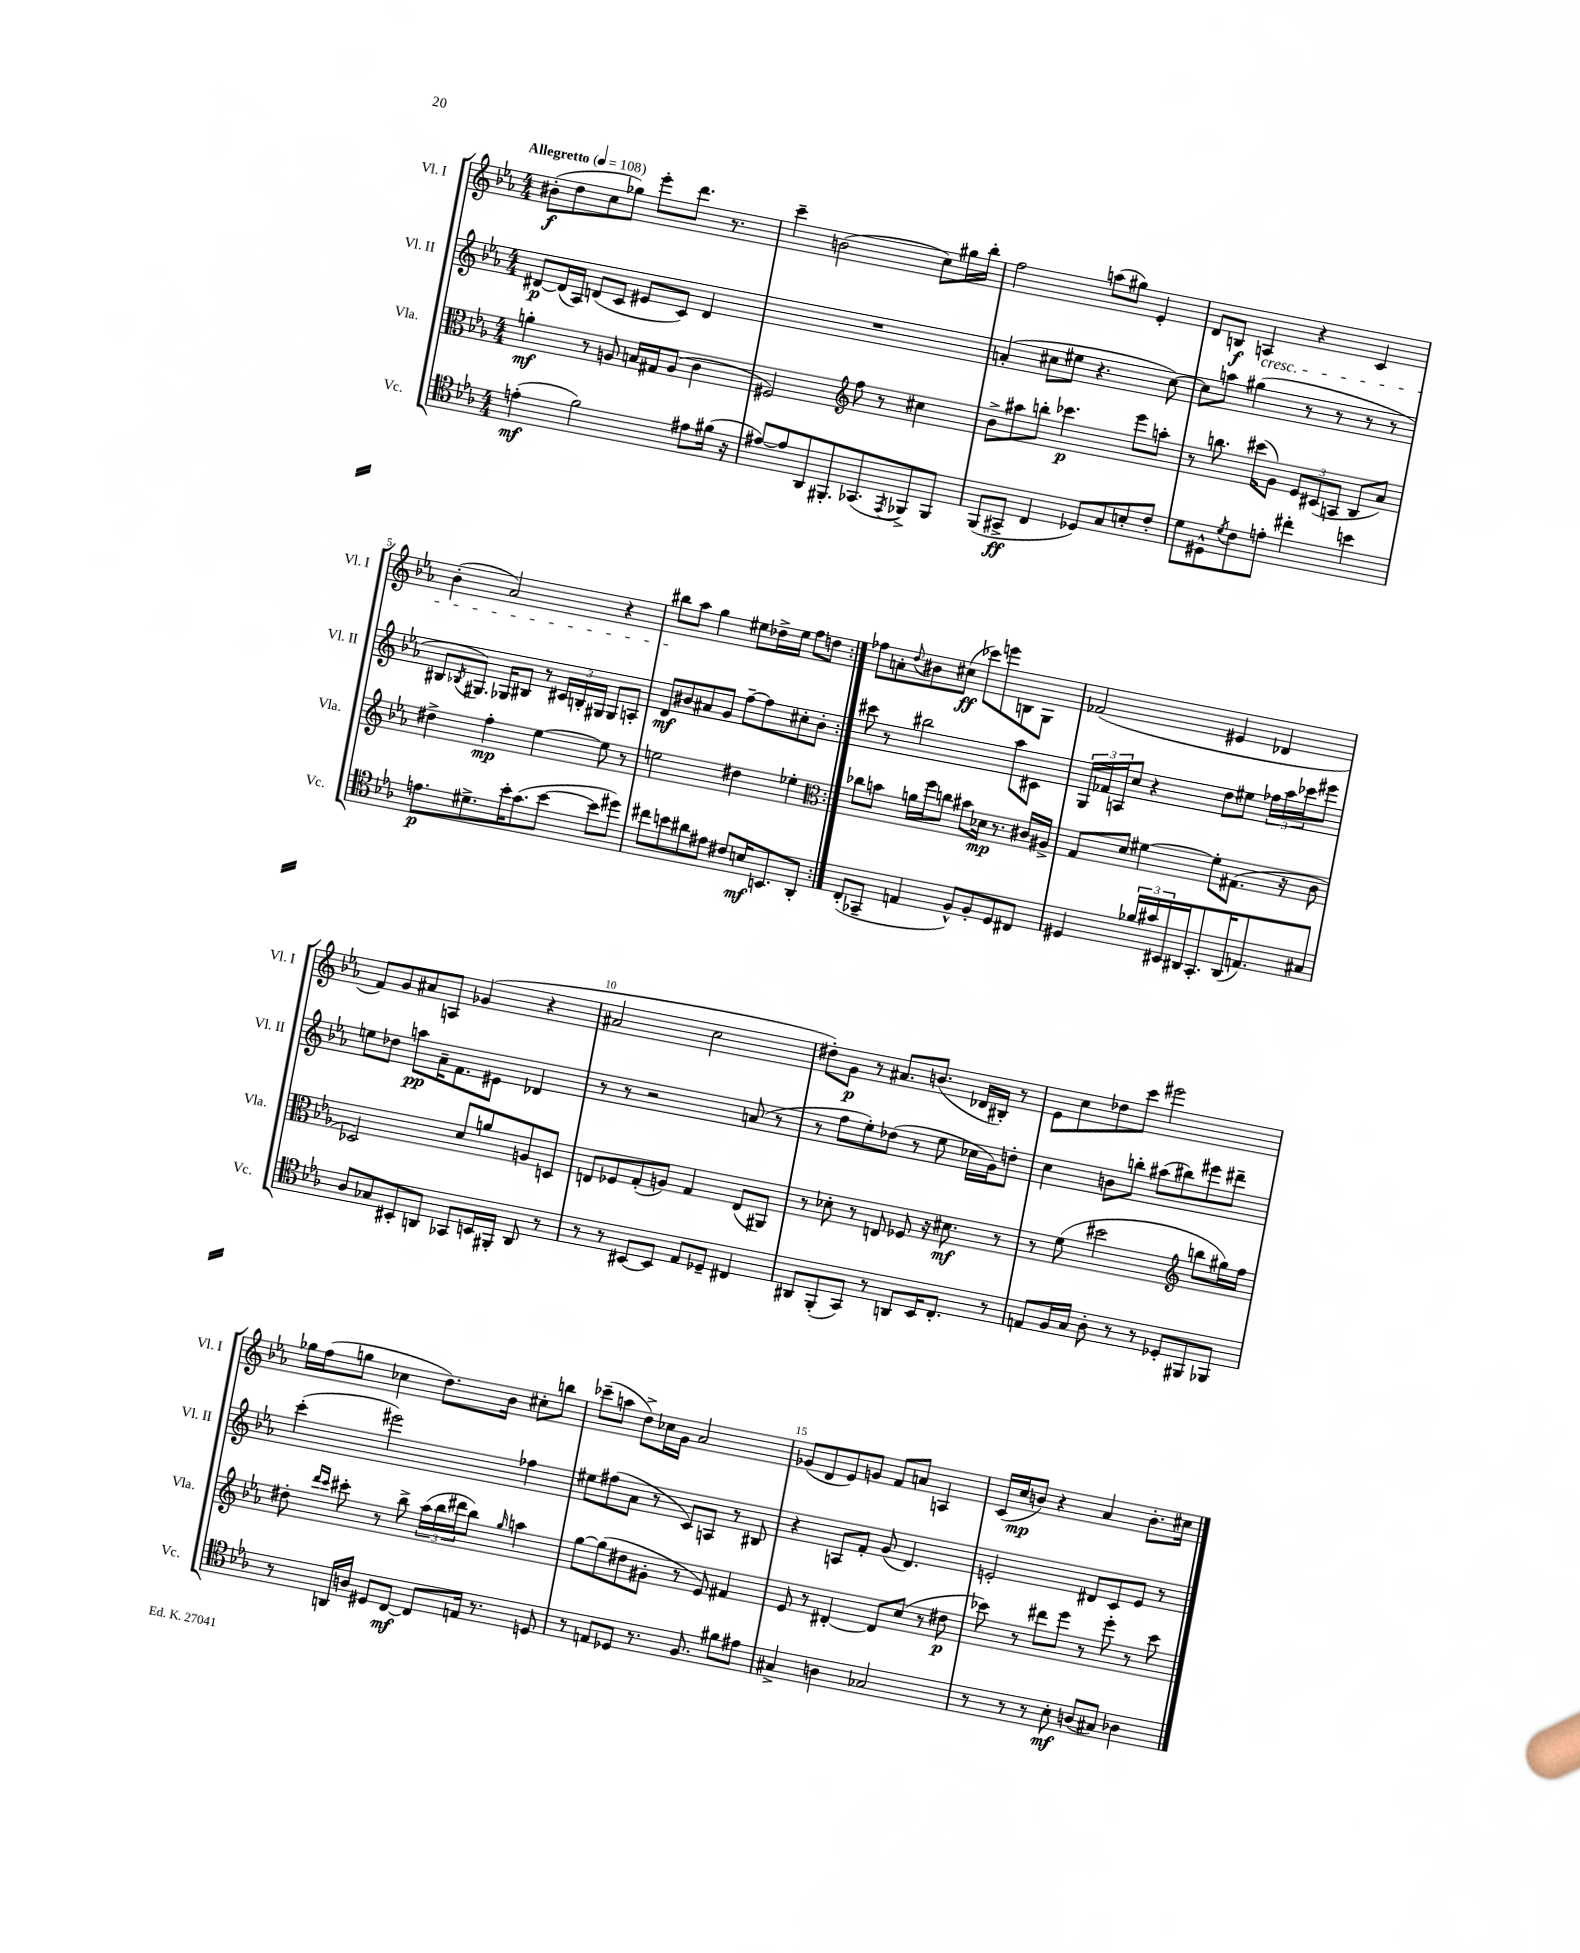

**kern	**dynam	**kern	**dynam	**kern	**dynam	**kern	**dynam
*part4	*part4	*part3	*part3	*part2	*part2	*part1	*part1
*staff4	*staff4	*staff3	*staff3	*staff2	*staff2	*staff1	*staff1
*I"Vc.	*	*I"Vla.	*	*I"Vl. II	*	*I"Vl. I	*
*I'Vc.	*	*I'Vla.	*	*I'Vl. II	*	*I'Vl. I	*
*clefC4	*	*clefC3	*	*clefG2	*	*clefG2	*
*k[b-e-a-]	*	*k[b-e-a-]	*	*k[b-e-a-]	*	*k[b-e-a-]	*
*M4/4	*	*M4/4	*	*M4/4	*	*M4/4	*
*MM108	*	*MM108	*	*MM108	*	*MM108	*
=1	=1	=1	=1	=1	=1	=1	=1
!	!	!	!	!	!	!LO:TX:a:B:t=Allegretto	!
(4en'\	mf	4an'\	mf	[8d#X/L	p	(8b#X'\L	f
.	.	.	.	(16d#/L]	.	8dd\	.
.	.	.	.	16A-/JJ)	.	.	.
2f\)	.	8r	.	(8dn/L	.	8cc\	.
.	.	8An/	.	8c/J	.	8gg-X\J)	.
.	.	16Bn/LL	.	8e#X/L	.	8eee-'\L	.
.	.	16G#X/J	.	.	.	.	.
.	.	(8A/J	.	8c/J)	.	8.ddd\J	.
8e#X\L	.	4c\	.	4d/	.	.	.
.	.	.	.	.	.	8.r	.
(16f#X\Jk	.	.	.	.	.	.	.
16r	.	.	.	.	.	.	.
=2	=2	=2	=2	=2	=2	=2	=2
[8e#X/L)	.	2F#X/)	.	1r	.	4ccc~\	.
8e#/]	.	.	.	.	.	.	.
8AA-/	.	.	.	.	.	(2bn\	.
8.FF#X'/	.	.	.	.	.	.	.
*	*	*clefG2	*	*	*	*	*
.	.	8ff\	.	.	.	.	.
(8.GG-X/	.	.	.	.	.	.	.
.	.	8r	.	.	.	.	.
8qEE-/	.	.	.	.	.	.	.
8FF-X^/)	.	4cc#X\	.	.	.	8cc\L)	.
8FF-/J	.	.	.	.	.	16gg#X\L	.
.	.	.	.	.	.	16bb-'\JJ	.
=3	=3	=3	=3	=3	=3	=3	=3
(8FF/L	.	8b-^\L	.	(4an'/	.	2ff\	.
8GG#X^/J	ff	8aa#X\	.	.	.	.	.
4C/	.	8bbn'\J	.	8cc#X\L	.	.	.
.	.	4.ccc-X\	p	8ee#X\J	.	.	.
8D-X/L)	.	.	.	4.r	.	(8aan\L	.
8G/	.	.	.	.	.	8gg#X\J)	.
8Bn'/	.	8eee-\L	.	.	.	4e-'/	.
8c'/J	.	8aan'\J	.	[8cc#\)	.	.	.
=4	=4	=4	=4	=4	=4	=4	=4
8d\L	.	8r	.	8cc#\L]	.	8d/L	.
8D#X^^\	.	8.bbn\	.	8aan\J	.	8Bn/J	f
8qd/	.	.	.	.	.	.	.
!	!	!	!	!	!	!LO:TX:b:i:t=cresc.	!
8c\	.	.	.	(4gg#X\	.	4An/	.
.	.	(16ccc#X\KL	.	.	.	.	.
8en'\J	.	8g\J)	.	.	.	.	.
4cc#X'\	.	12e-/L	.	8r	.	4r	.
.	.	(12c#X/	.	.	.	.	.
.	.	.	.	8r	.	.	.
.	.	12An/J	.	.	.	.	.
4bn\	.	8B-/L	.	8r	.	4c/	.
.	.	8a-/J)	.	8r	.	.	.
!!LO:LB:g=z
=5	=5	=5	=5	=5	=5	=5	=5
8.en\L	p	4dd#X^\	.	8B#X/L	.	(4b-'\	.
.	.	.	.	8qB-X/	.	.	.
.	.	.	.	8.G#X/J)	.	.	.
8.d#X^\	.	.	.	.	.	.	.
.	.	4ff'\	mp	.	.	2a-/)	.
.	.	.	.	16G-X/KL	.	.	.
16b-'\K	.	.	.	8B#X/J	.	.	.
(8.g\	.	.	.	.	.	.	.
.	.	[4ee-\	.	8r	.	.	.
[8b-\J	.	.	.	24c#X/LL	.	.	.
.	.	.	.	24Bn'/	.	.	.
.	.	.	.	24G#X/JJ	.	.	.
8b-\L]	.	8ee-\]	.	8G#/L	.	4r	.
8dd#X\J)	.	8r	.	8An'/J	.	.	.
=6	=6	=6	=6	=6	=6	=6	=6
8cc#X\L	.	2een\	.	8d/L	mf	8bb#X\L	.
8bn\	.	.	.	8b#X/	.	8aa-\J	.
8a#X\	.	.	.	8a#X/	.	4gg\	.
8e#X\J	.	.	.	8g/J	.	.	.
8c#X/L	.	4dd#X\	.	[8ff~\L	.	8ee#X\L	.
16Bn/K	mf	.	.	8ff\]	.	16dd-X^\L	.
8.BBn/	.	.	.	.	.	16ee#\JJ	.
.	.	4ee-X'\	.	8cc#X'\	.	8ff\L	.
8AA-'/J	.	.	.	8b#'\J	.	8ddn\J	.
=7:|!	=7:|!	=7:|!	=7:|!	=7:|!	=7:|!	=7:|!	=7:|!
*	*	*clefC3	*	*	*	*	*
(8C'/L	.	8cc-X\L	.	8ccc#X\	.	8ff-X\L	.
8GG-X~/J	.	8bn\J	.	8r	.	8an'\	.
.	.	.	.	.	.	8qqdd/	.
4En/	.	16an\LL	.	2bb#X\	.	8b#X\	.
.	.	16ff\J	.	.	.	.	.
.	.	8ccn\J	.	.	.	(8cc#X\J	ff
8F^^/L)	.	8b#X\L	.	.	.	8ccc-X\L)	.
8F'/	.	16d-X\Jk	mp	.	.	8eeen\	.
.	.	8.r	.	.	.	.	.
8D/	.	.	.	8aa-\L	.	8Bn\	.
8C#X/J	.	16c#X/LL	.	8c#X\J	.	8G\J	.
.	.	16A#X^/JJ	.	.	.	.	.
=8	=8	=8	=8	=8	=8	=8	=8
4D#X/	.	8G/L	.	24G/LL	.	(2f-X/	.
.	.	.	.	24f-X/	.	.	.
.	.	.	.	24An/J	.	.	.
.	.	8d/J	.	8cc/J	.	.	.
24f-X/LL	.	[4f#X\	.	4r	.	.	.
24g#X/	.	.	.	.	.	.	.
24BB#X/	.	.	.	.	.	.	.
16AA#X/J	.	.	.	.	.	.	.
8.GG'/	.	.	.	.	.	.	.
.	.	8f#'\L]	.	8dd\L	.	4e#X/	.
(16AA#/K	.	(8.G#X\J	.	8ee#X\J	.	.	.
8.En/)	.	.	.	.	.	.	.
.	.	.	.	24ff-X\LL	.	4d-X/	.
.	.	.	.	24aa-\	.	.	.
.	.	16r	.	.	.	.	.
.	.	.	.	24ccc-X\J	.	.	.
8G#X/J	.	8c\	.	8eee#X\J	.	.	.
!!LO:LB:g=z
=9	=9	=9	=9	=9	=9	=9	=9
8A-/L	.	2D-X/)	.	8een\L	.	8f/L)	.
8G-X/	.	.	.	8dd-X\J	.	8g/	.
8BB#X'/	.	.	.	8aan\L	pp	8a#X/	.
8AAn/J	.	.	.	16a-~\K	.	8An/J	.
.	.	.	.	8.f\	.	.	.
8GG-X/L	.	8d/L	.	.	.	(4g-X/	.
16BBn/L	.	8an/	.	8e#X\J	.	.	.
16FF#X'/JJ	.	.	.	.	.	.	.
8AA/	.	8An/	.	4d-X/	.	4r	.
8r	.	8Dn/J	.	.	.	.	.
=10	=10	=10	=10	=10	=10	=10	=10
8r	.	8En/L	.	8r	.	2a#X/	.
8r	.	8F-X/	.	8r	.	.	.
[8BB#X/L	.	(8G'/	.	2r	.	.	.
8BB#/J]	.	8An/J)	.	.	.	.	.
8E-/L	.	4G/	.	.	.	2cc\	.
8D-X~/J	.	.	.	.	.	.	.
4C#X/	.	(8E/L	.	(8an/	.	.	.
.	.	8AA#X/J)	.	8r	.	.	.
=11	=11	=11	=11	=11	=11	=11	=11
8AA#X/L	.	8r	.	8r	.	8dd#X'\L)	.
(8FF'/	.	8d-X'\	.	8ff\L	.	8g\J	p
8GG/J)	.	8r	.	8ee-'\)	.	8r	.
8r	.	8En/	.	(8dd-X\J	.	8.a#X/L	.
8AAn/L	.	8F-X/	.	8r	.	.	.
.	.	.	.	.	.	(8.bn/J	.
16BB-/K	.	16r	.	8ee-\	.	.	.
8.C'/J	.	8.d#X\	mf	.	.	.	.
.	.	.	.	16cc-X\LL	.	16d-X/LL	.
.	.	.	.	16g\J)	.	16B#X'/JJ)	.
8r	.	8r	.	8ddn'\J	.	8r	.
=12	=12	=12	=12	=12	=12	=12	=12
8En/L	.	8r	.	4cc\	.	8e-\L	.
16F/L	.	(8f\	.	.	.	8cc\	.
16G/JJ	.	.	.	.	.	.	.
8A-'\	.	2dd#X\	.	8bn\L	.	8dd-X\	.
8r	.	.	.	8bbn'\J	.	8ccc\J	.
8r	.	.	.	(8aa#X\L	.	2eee#X\	.
8D-X'/L	.	.	.	8bb#X\)	.	.	.
*	*	*clefG2	*	*	*	*	*
8FF#X/	.	8bbn\L	.	8eee#X\	.	.	.
8FF-X/J	.	16gg#X\L)	.	8ddd#X~\J	.	.	.
.	.	16ff\JJ	.	.	.	.	.
!!LO:LB:g=z
=13	=13	=13	=13	=13	=13	=13	=13
8r	.	8dd#X'\	.	(4ccc'\	.	16gg-X\LL	.
.	.	.	.	.	.	(16ff\J	.
.	.	16qqddd/LL	.	.	.	.	.
.	.	16qqccc/JJ	.	.	.	.	.
16AAn/LL	.	8ccc#X'\	.	.	.	8ggn\J	.
16An/JJ	.	.	.	.	.	.	.
8D#X/L	.	8r	.	2eee#X\)	.	4cc-X\	.
[8C/J	mf	8bb-^\	.	.	.	.	.
8C/L]	.	(24aa-\LL	.	.	.	8.dd\L)	.
.	.	24bb-\	.	.	.	.	.
.	.	24ddd#X\J	.	.	.	.	.
16En/Jk	.	8bb-\J)	.	.	.	.	.
8.r	.	.	.	.	.	16b-\Jk	.
.	.	16qqgg/	.	.	.	.	.
.	.	4aan\	.	4ff-X\	.	8cc#X'\L	.
8Dn/	.	.	.	.	.	8bbn\J	.
=14	=14	=14	=14	=14	=14	=14	=14
8r	.	[8gg\L	.	8ee#X\L	.	(8ccc-X~\L	.
8En/L	.	(8gg\]	.	(8ff#X\	.	8aan\J	.
8D-X/J	.	8dd#X\	.	8a-\J	.	8dd^\L)	.
8.r	.	8g#X'\J	.	8r	.	16cc-X\L	.
.	.	.	.	.	.	16g\JJ	.
.	.	8r	.	8c/L)	.	2a-/	.
8.F/	.	.	.	.	.	.	.
.	.	8e-/)	.	8An/J	.	.	.
8f#X\L	.	4f#X/	.	8r	.	.	.
8e#X\J	.	.	.	8B#X/	.	.	.
=15	=15	=15	=15	=15	=15	=15	=15
4G#X^/	.	8e-/	.	4r	.	(8g-X/L	.
.	.	8r	.	.	.	8d/	.
4An\	.	[4d#X'/	.	8An/L	.	8e-/)	.
.	.	.	.	8f'/J	.	8gn/J	.
2G-X/	.	8d#/L]	.	(8g/	.	8f/L	.
.	.	(8cc/J	.	4.d/)	.	8an/J	.
.	.	8r	.	.	.	4An/	.
.	.	8dd#X\	p	.	.	.	.
=16	=16	=16	=16	=16	=16	=16	=16
8r	.	8ccc-X\)	.	2en'/	.	(16c/LL	.
.	.	.	.	.	.	16cc/J	mp
8r	.	8r	.	.	.	8bn/J)	.
8r	.	8ddd#X\L	.	.	.	4r	.
8B-'\	mf	8eee-\J	.	.	.	.	.
(8An/L	.	8r	.	8d#X/L	.	4a-/	.
8G#X/J)	.	8eee-'\	.	8c/	.	.	.
4A-X\	.	8r	.	8e/J	.	8.b'\L	.
.	.	8ccc-\	.	8r	.	.	.
.	.	.	.	.	.	16cc#X\Jk	.
==	==	==	==	==	==	==	==
*-	*-	*-	*-	*-	*-	*-	*-
